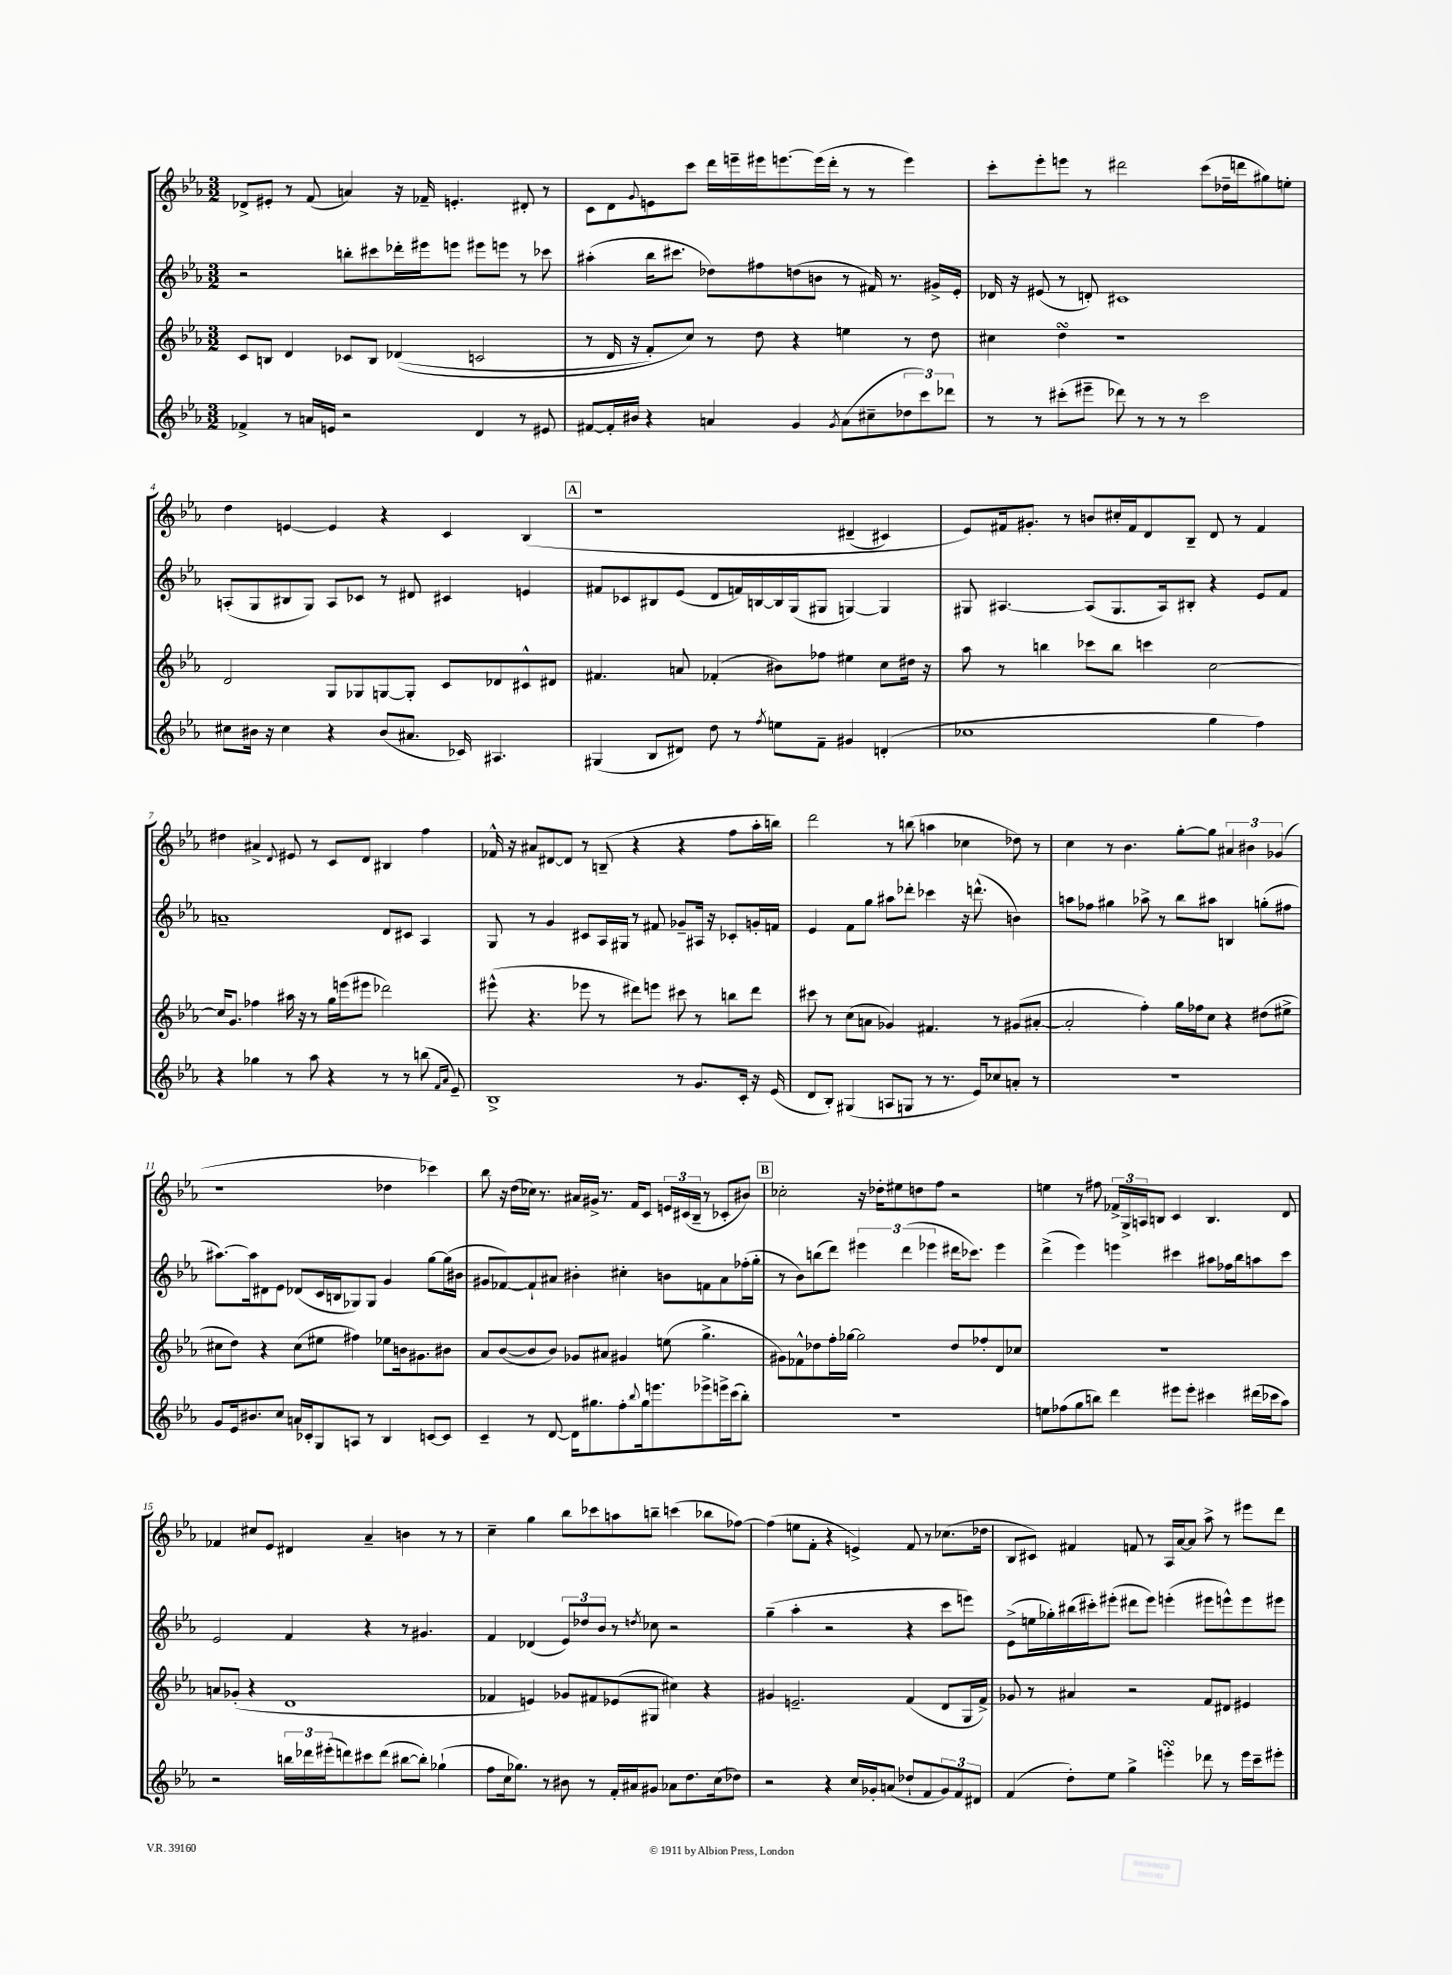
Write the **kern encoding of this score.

**kern	**kern	**kern	**kern
*staff4	*staff3	*staff2	*staff1
*clefG2	*clefG2	*clefG2	*clefG2
*k[b-e-a-]	*k[b-e-a-]	*k[b-e-a-]	*k[b-e-a-]
*M3/2	*M3/2	*M3/2	*M3/2
4f-^/	8c/L	2r	8d-^/L
.	8B/J	.	8e#'/J
8r	4d/	.	8r
16a/LL	.	.	(8f/
16e/JJ	.	.	.
2r	8c-/L	8bb'\L	4a/)
.	8B/J	8ccc#\	.
.	&((4d-/	16ddd-'\L	16r
.	.	16eee#\J	16f-~/
.	.	8eee\J	4.e'/
4d/	2c/	8eee#\L	.
.	.	8eee\J	.
8r	.	8r	8d#'/
8e#/	.	8ccc-\	8r
=	=	=	=
[8f#/L	8r	(4aa#'\	8c\L
16f#'/]L	16d/	.	8d\
16b#/JJ	16r	.	.
.	.	.	8qqg/
4r	8f'/L)	16bb-\LK	8e\
.	.	8.ccc#\J	.
.	8cc/J&)	.	8ccc\J
4a/	8r	8dd-\L)	16ddd\LL
.	.	.	16eee~\
.	8dd\	8ff#\	16eee#\J
.	.	.	[8.eee\
4g/	4r	(8dd\	.
.	.	8b\J	(16eee\]L
.	.	.	16ddd'\JJ
8qg/	.	.	.
(8a\L	4ee\	8r	8r
8cc#~\	.	16f#/)	8r
.	.	8.r	.
12dd-\	8r	.	4eee\)
12ccc\)	.	.	.
.	8dd\	16g#^/LL	.
12ddd-\J	.	.	.
.	.	16e-'/JJ	.
=	=	=	=
8r	4cc#\	16d-/	8ccc'\L
.	.	16r	.
8r	.	(8e#/	8eee-'\
(8ccc#'\L	4dd\	8r	8eee\J
8eee#~\J	.	8d'/)	8r
8ddd-\)	1r	1c#	2ddd#\
8r	.	.	.
8r	.	.	.
8r	.	.	.
2ccc#\	.	.	(8ccc\L
.	.	.	16dd-~\L
.	.	.	16ddd\J
.	.	.	8gg#\)
.	.	.	8ee'\J
=	=	=	=
8cc#\L	2d/	(8A'/L	4dd\
16b#\Jk	.	8G/	.
16r	.	.	.
4cc#\	.	8B#/	[4e/
.	.	8G/J)	.
4r	8G/L	8A/L	4e/]
.	8G-/	8c-/J	.
(8b#/L	[8G/	8r	4r
8.a#/J	8G'/]J	8d#/	.
.	8c/L	4c#/	4c/
16c-/)	.	.	.
4.A#/	8d-/	.	.
.	8c#^^/	4e/	&(4B-/
.	8d#/J	.	.
=	=	=	=
(4G#/	4.f#/	8f#/L	1r
.	.	8c-/	.
8B-/L	.	8B#/	.
8d#/J)	8a/	(8e-/J	.
8dd\	(4f-'/	8d/L	.
8r	.	16f/L)	.
.	.	[16B/	.
8qff/	.	.	.
8ee\L	8b#\L)	16B/]	.
.	.	(16G/J	.
8f~\J	8ff-\J	8G#/J	.
4g#/	4ee#\	[4G/)	(4d#~/
(4d'/	8cc\L	4G/]	4c#/)
.	16dd#\Jk	.	.
.	16r	.	.
=	=	=	=
1cc-	8aa-\	8G#/	8e-/L&)
.	8r	[4.A#/	16f#/k
.	.	.	8.g#'/J
.	4bb\	.	.
.	.	.	8r
.	8ccc-\L	(8A#/]L	8b/L
.	8bb\J	8.G#/	16cc#'/L
.	.	.	16f#/J
.	4ccc\	.	8d/
.	.	16A#/k)	.
.	.	8B#'/J	8B-~/J
4gg\	[2cc\	4r	8d/
.	.	.	8r
4ff\)	.	8e-/L	4f#/
.	.	8f/J	.
=	=	=	=
4r	16cc/]LK	1a~	4dd#\
.	8.g/J	.	.
4gg-\	4ff-\	.	4a#^/
.	.	.	8qqd/
8r	16aa#\	.	8e#/
.	16r	.	.
8aa-\	8r	.	8r
4r	16gg\LL	.	8c/L
.	(16eee\J	.	.
.	8eee#\J	.	8d/J
8r	2ddd-\)	8d/L	4B#/
8r	.	8c#/J	.
(8bb\	.	4A-/	4ff\
16qqf/LL	.	.	.
16qqa-/JJ	.	.	.
8e-~/)	.	.	.
=	=	=	=
1B-^	(8eee#^^\	8G/	16f-^^/
.	.	.	16r
.	4.r	8r	8a#/L
.	.	4g/	[8d#/
.	.	.	8d#/]J
.	8eee-\	8c#/L	8r
.	8r	16A-/L	(8B~/
.	.	16G#/JJ	.
.	8ddd#\L)	8r	4r
.	8eee\J	8f#/	.
8r	8ccc#\	8g-~/L	4r
8.g/L	8r	16A#/Jk	.
.	.	16r	.
.	8bb\L	8c-'/L	8ff\L
16c'/Jk	.	.	.
16r	8ddd#\J	16g'/L	16aa-'\L
(16e-/	.	16f/JJ	16bb\JJ)
=	=	=	=
8d/L	8ccc#\	4e-/	2ddd\
8B-'/J)	8r	.	.
(4G#/	(8cc\L	8f\L	.
.	8a\J	8gg\J	.
8A/L	4g-/)	8aa#\L	8r
8G/J	.	8ddd-'\J	(8bb\
8r	4.f#/	4ccc-\	4aa\
8.r	.	.	.
.	.	16r	4cc-\
16e-/LK)	.	(8.ddd^^\	.
8cc-/	8r	.	.
8a'/J	(8g#/L	4b\)	8dd-\)
8r	[8a#'/J	.	8r
=	=	=	=
1.r	2a#'/]	8aa\L	4cc\
.	.	8ff-\J	.
.	.	4gg#\	8r
.	.	.	4.b-\
.	4ff'\)	8aa-^\	.
.	.	8r	.
.	16gg\LL	8bb-\L	[8gg'\L
.	16ff-\J	.	.
.	8cc\J	8aa#\J	8gg\]J
.	4r	4B/	6a#/
.	.	.	6b#\
.	(8dd#\L	(8gg'\L	.
.	.	.	(6g-/
.	8ee#^\J	8ff#\J	.
=	=	=	=
8g/L	8cc#\L	[8.aa#\L)	1r
16e-/k	8dd\J)	.	.
8.b#/	.	16aa#\]k	.
.	4r	8d#\	.
8cc/J	.	8e-\J	.
16a/LL	(8cc#\L	(8d-/L	.
16c-'/J	.	.	.
8G/	8ee#\J	16c/L	.
.	.	16B/J	.
8A/J	4ff#\)	8G-/)	.
8r	.	8G-/J	.
4B-/	8ee-\L	4g/	4dd-\
.	16b\k	.	.
.	8.g#\	.	.
[8c/L	.	[8gg\L	4ccc-\)
8c/]J	8b#\J	(16gg\]L	.
.	.	16b#\JJ	.
=	=	=	=
4c~/	8a-/L	8g#/L	8bb-\
.	([8b-/	[8f-/)	16r
.	.	.	(16dd\LL
8r	8b-/]	8f-`/]	16cc-\JJ)
.	.	.	8.r
[8d/	8b-/J)	8a#/J	.
16d\]LK	8g-/L	4b#'\	16a#/LL
8.gg#\	.	.	16g#^/JJ
.	8a#/J	.	8.r
8ff'\	4g#/	4cc#'\	.
.	.	.	16f/LK
8qqbb-/	.	.	.
16gg#\k	.	.	8c/J
8.eee\	.	.	.
.	(8ee\	8b\L	24e/LL
.	.	.	(24c#/
.	.	.	24B-~/JJ
8eee-^\	4.gg^\	8f\	8r
16eee^\L	.	8a#\	8c-'/L
(16ccc\J	.	.	.
8bb-'\J)	.	(16ff-'\L	8b#/J)
.	.	16gg'\JJ	.
=	=	=	=
1.r	8g#\L)	8r	2cc-'\
.	8f-^^\	8b-\L)	.
.	8dd-\	(8bb\	.
.	16ff'\L	8ddd\J)	.
.	[16gg-\JJ	.	.
.	2gg-\]	6eee#\	16r
.	.	.	16dd-'\LK
.	.	.	8ee#\
.	.	(6ddd\	.
.	.	.	8dd\
.	.	6eee-\	.
.	.	.	8ff\J
.	8dd-/L	16ddd#\LK	2r
.	.	8.ccc-\J)	.
.	8ff-'/	.	.
.	8d/	4eee-\	.
.	8cc-/J	.	.
=	=	=	=
8ee\L	1.r	(4ddd^\	4ee\
(8ff-\	.	.	.
8gg\	.	4eee-\)	8r
8bb\J)	.	.	8ff#\
4ddd\	.	4eee\	24f-^/LL
.	.	.	24G^/
.	.	.	24A/J
.	.	.	8B/J
8eee#\L	.	4ccc#\	4c/
8eee#'\J	.	.	.
4ccc#\	.	8aa#\L	4.B/
.	.	16ff-\L	.
.	.	16bb-\J	.
(16ddd#\LL	.	8aa\	.
16ccc-\J	.	.	.
8aa-\J)	.	8ccc#\J	8d/
=	=	=	=
2r	8a/L	2e-/	4f-/
.	(8g-'/J	.	.
.	4r	.	8cc#/L
.	.	.	8e-/J
24bb\LL	1d	4f/	4d#/
24ddd-\	.	.	.
(24eee#'\J	.	.	.
8ddd\)	.	.	.
8ccc#\	.	4r	4a-~/
(8ddd\J	.	.	.
[8bb#\L	.	8r	4b\
8bb#'\]J)	.	4.g#/	.
(4gg-`\	.	.	8r
.	.	.	8r
=	=	=	=
8ff\L	4f-/	4f/	4cc~\
16cc\k	.	.	.
8.gg-\J)	.	.	.
.	4e/)	(4d-/	4gg\
8r	.	.	.
8b#\	8g-/L	12e-/L)	8bb-\L
.	.	12dd-/	.
8r	8f#/	.	8ccc-\
.	.	12b-/J	.
16f'/LL	(8e-/	8r	8aa\
16a#/J	.	.	.
.	.	8qdd/	.
8g#/J	8G#/J	8cc-\	8bb~\J
8a-\L	4cc#\)	2r	(4ccc\
8.dd\	.	.	.
.	4r	.	8bb-\L
(16cc\k	.	.	.
8dd-\J)	.	.	[8ff-\J)
=	=	=	=
2r	4g#/	(4gg~\	(4ff-\]
.	2.e~/	4aa-'\	8ee\L
.	.	.	8f'\J
4r	.	2r	4r
16cc/LL	.	.	4e^/)
16g-'/J	.	.	.
(8a/J	.	.	.
8dd-`/L	(4f/	4r	8f/
8f/	.	.	8r
12g-/)	8d/L	8ccc\L	(8.cc-\L
12f/	.	.	.
.	16G/L	8eee\J)	.
12d#/J	.	.	.
.	16f^/JJ)	.	16dd-\Jk
=	=	=	=
(4f/	8g-/	(8e-^\L	8B-/L
.	8r	16ee\L	8c#/J)
.	.	16gg-'\)	.
8dd'\L)	4a#/	(16bb#\	4f#/
.	.	16ccc#'\J)	.
8ee-\J	.	(8eee#'\J	.
4gg^\	2r	8ddd#\L	8f/
.	.	8eee#\J)	8r
4eee'\	.	(4eee'\	16A-/LL
.	.	.	[16a-/J
.	.	.	8a-/]J
8ddd-\	8f/L	8eee#\L	8aa-^\
8r	8d#/J	8eee^^\)	8r
16eee\LL	4e#/	8eee\	8eee#\L
16ccc~\J	.	.	.
8eee#'\J	.	8eee#\J	8ddd\J
==	==	==	==
*-	*-	*-	*-
